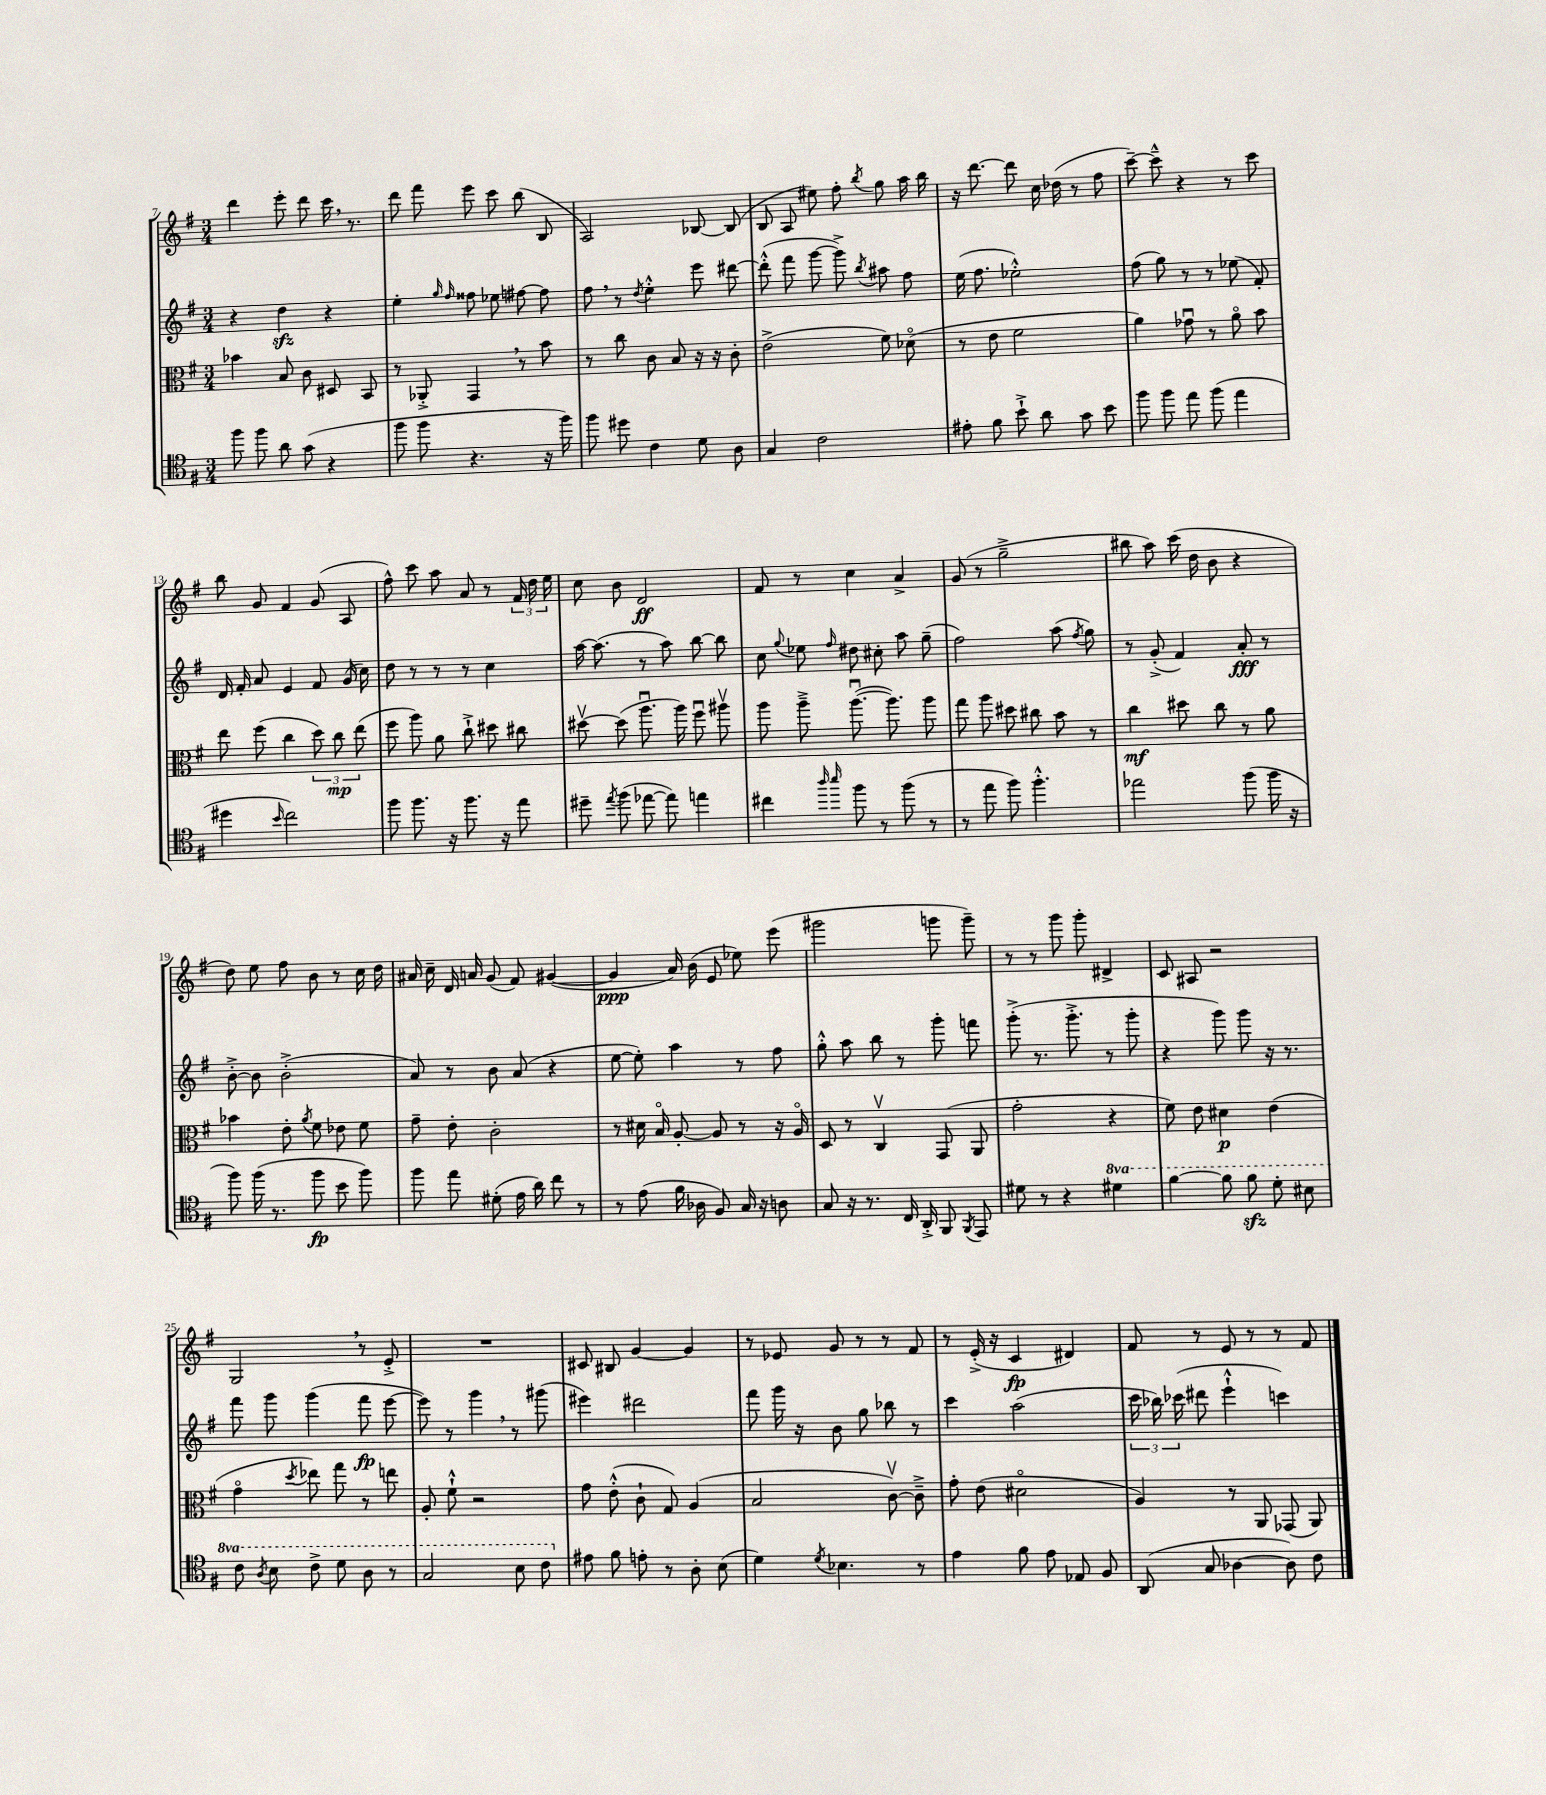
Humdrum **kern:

**kern	**kern	**kern	**kern
*staff4	*staff3	*staff2	*staff1
*clefC4	*clefC3	*clefG2	*clefG2
*k[f#]	*k[f#]	*k[f#]	*k[f#]
*M3/4	*M3/4	*M3/4	*M3/4
8ff#\	4b-\	4r	4ddd\
8ff#\	.	.	.
8a\	8B/	4dd\	8eee'\
(8g\	8c\	.	8ddd\
4r	8D#/	4r	16ccc\
.	.	.	8.r
.	8BB/	.	.
=	=	=	=
8ff#\	8r	4ee'\	8ddd\
8ff#\	8AA-'^/	.	8fff#\
.	.	16qqgg/	.
.	.	16qqff#/	.
4.r	4GG/	8ff##\	8eee\
.	.	8ee-\	8ccc\
.	8r	[8ff#\	(8bb\
16r	8b\	8ff#\]	8B/
16ff#\)	.	.	.
=	=	=	=
8ff#\	8r	8ff#\	2A/)
8dd#\	8cc\	8r	.
.	.	8qdd/	.
4c\	8c\	4ee'^^\	.
.	8B/	.	.
8d\	16r	8eee\	[8B-/
.	16r	.	.
8A\	8c'\	[8ddd#\	(8B-/]
=	=	=	=
4G/	(2e^\	(8ddd#'^^\]	8B/
.	.	8fff#\	8A/
2c\	.	[8ggg\	8ee#\)
.	.	8ggg^\])	8ff#'\
.	.	8qbb/	8qbb/
.	8f#\)	8aa#\	8gg\
.	(8d-o\	8ff#\	16aa\
.	.	.	16bb\
=	=	=	=
8e#'\	8r	(16ee\	16r
.	.	8.ff#\	[8.ddd\
8f#\	8e\	.	.
8b`^\	2f#\	2ee-'^^\)	8ddd\]
8a\	.	.	16cc\
.	.	.	(16dd-\
8g\	.	.	8r
8b\	.	.	8ff#\
=	=	=	=
8ff#\	4a\)	(8ff#\	[8ccc~\)
8ff#\	.	8gg\)	8ccc~^^\]
8ee\	8g-u\	8r	4r
(8ff#\	8r	8r	.
4ee\	8ao\	(8ee-\	8r
.	8b\	8f#'/)	8ccc\
=	=	=	=
4dd#\	8ee\	16d/	8bb\
.	.	16f#'/	.
.	(8ff#\	8a/	8g/
16qqb/	.	.	.
2cc\)	4cc\	4e/	4f#/
.	12dd\)	8f#/	(8g/
.	12cc\	.	.
.	.	(16g/	8A/
.	(12ee\	.	.
.	.	16cc\)	.
=	=	=	=
8ff#\	8ff#\	8dd\	8ff#^^\)
8.ff#\	8aa\)	8r	8ccc\
.	8a\	8r	8aa\
16r	.	.	.
8.ff#\	8cc`^\	8r	8a/
.	8dd#\	4cc\	8r
16r	.	.	.
8ee\	8cc#\	.	24f#/
.	.	.	24dd\
.	.	.	24ee\
=	=	=	=
8dd#~\	[8dd#v\	[16aa\	8cc\
.	.	(8.aa\]	.
8qee/	.	.	.
(8ff#\	(8dd#\]	.	8b\
[8ee-\	8.aau\	8r	2d/
8ee-\])	.	8aa\)	.
.	16aa\)	.	.
4ee\	8ff#u\	[8bb\	.
.	8aa#v\	8bb\]	.
=	=	=	=
4cc#\	8aa\	8cc\	8f#/
.	.	8qqgg/	.
.	8aa~^\	8ee-\	8r
16qqaa/	.	.	.
16qqbb/	.	16qqff#/	.
8ff#\	([8.aau\	8dd#\	4cc\
8r	.	8cc#'\	.
.	8.aa\])	.	.
(8ff#\	.	8aa\	4a^/
8r	8aa\	(8gg~\	.
=	=	=	=
8r	8gg\	2ff#\)	(8g/
8ee\	8aa\	.	8r
8ff#\)	8dd#\	.	2gg~^\
4.ff#'^^\	8cc#\	.	.
.	8b\	(8aa\	.
.	.	8qff#/	.
.	8r	8gg\)	.
=	=	=	=
2ee-\	4cc\	8r	8bb#\
.	.	(8g'^/	8aa\)
.	8dd#\	4f#/)	(16ccc\
.	.	.	16dd\
.	8cc\	.	8b\
(8ff#\	8r	8a'/	4r
16ff#\	8a\	8r	.
16r	.	.	.
=	=	=	=
8ff#\)	4b-\	[8b'^\	8dd\)
(16ff#\	.	8b\]	8ee\
8.r	.	.	.
.	8e'\	(2b'^\	8ff#\
.	8qa/	.	.
8ff#\	8f#\	.	8b\
8b\	8e-\	.	8r
8ff#\)	8f#\	.	16cc\
.	.	.	16dd\
=	=	=	=
8ff#\	8g~\	8a/)	16a#/
.	.	.	16cc~\
8ee\	8e'\	8r	16d/
.	.	.	16a/
(8d#'\	2c'\	8b\	(8g/
16e\	.	(8a/	8f#/)
16a\)	.	.	.
8cc\	.	4r	([4g#/
8r	.	.	.
=	=	=	=
8r	8r	[8ee\	4g#/]
(8e\	16d#\	8ee'\])	.
.	16Bo/	.	.
16f#\	[8A'/	4aa\	16a/)
16A-\	.	.	(16b\
8F#/)	8A/]	.	8e/
16G/	8r	8r	8ee-\)
16r	.	.	.
8A\	16r	8ff#\	(8eee\
.	16Ao/	.	.
=	=	=	=
8G/	8D/	8gg'^^\	2ggg#\
16r	8r	8aa\	.
8.r	.	.	.
.	4Cv/	8bb\	.
16C/	.	8r	.
16AA'^/	.	.	.
8FF#/	(8GG/	8ggg'\	8ggg\
8qFF#/	.	.	.
8EE/	8AA/	8fff\	8ggg~\)
=	=	=	=
8d#\	2g'\	(8ggg'^\	8r
8r	.	8.r	8r
4r	.	.	8ggg\
.	.	8.ggg'^\	.
.	.	.	8ggg'\
4dd#\	4r	8r	4d#^/
.	.	8ggg'\	.
=	=	=	=
[4ff#\	8f#\)	4r	8c/
.	8e\	.	8A#/
8ff#\]	4d#\	8ggg\)	2r
8ff#\	.	8ggg\	.
8dd'\	(4e\	16r	.
.	.	8.r	.
8b#\	.	.	.
=	=	=	=
8cc\	4go\	8fff#\	2G/
8qa/	.	.	.
8b\	.	8ggg\	.
.	8qdd/	.	.
8cc^\	8ee-\)	(4ggg\	.
8dd\	8gg\	.	.
8a\	8r	8fff#\	8r
8r	8ee\	[8eee\	8e'^/
=	=	=	=
2g/	8A'/	8eee\])	2.r
.	8f#`^^\	8r	.
.	2r	4ggg\	.
8b\	.	8r	.
8cc\	.	(8ggg#\	.
=	=	=	=
8e#\	8g\	4eee#\)	8c#/
8f#\	(8e'^^\	.	8B#/
8e'\	8c`\	2ddd#\	[4g/
8r	8G/)	.	.
8A'\	(4A/	.	4g/]
(8B\	.	.	.
=	=	=	=
4d\)	2B/	8fff#\	8r
.	.	16ggg\	8e-/
.	.	16r	.
8qd/	.	.	.
4.B-\	.	8b\	8g/
.	.	8gg\	8r
.	[8cv\)	8bb-\	8r
8r	8c~^\]	8r	8f#/
=	=	=	=
4e\	8g'\	4ccc\	8r
.	(8e\	.	(16e'^/
.	.	.	16r
8f#\	2d#o\	(2aa\	4c/
8e\	.	.	.
8E-/	.	.	4d#/)
8F#/	.	.	.
=	=	=	=
(8AA/	4A/)	24ccc\	8f#/
.	.	24bb-\)	.
.	.	(24ccc-\	.
8G/	.	8ddd#\	8r
[4A-\	8r	4eee`^^\	8e/
.	8AA/	.	8r
8A-\])	(8GG-/	4ccc\)	8r
8c\	8AA/)	.	8f#/
==	==	==	==
*-	*-	*-	*-
